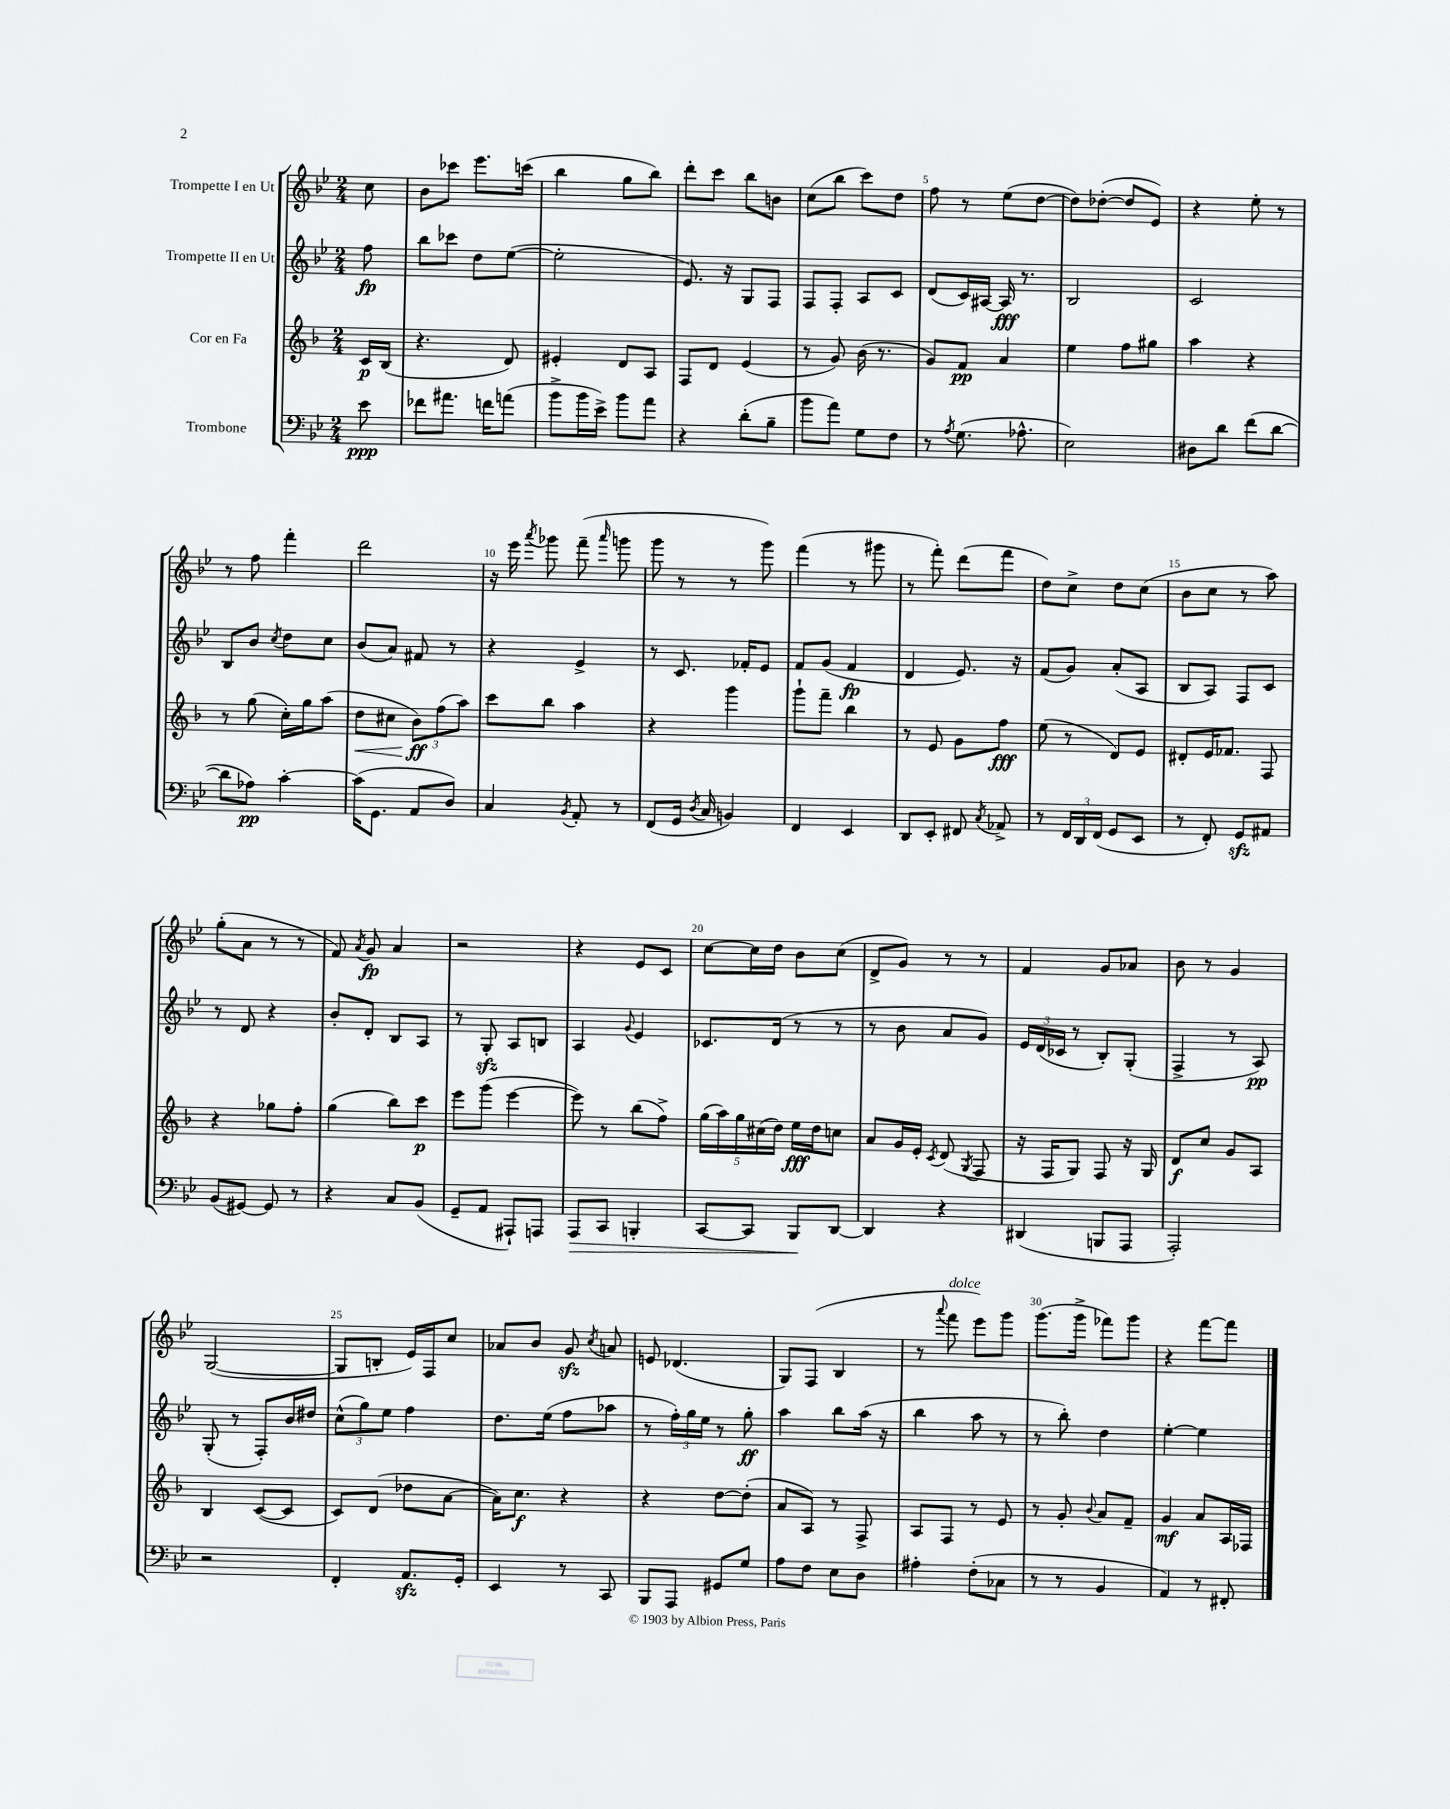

**kern	**dynam	**kern	**dynam	**kern	**dynam	**kern	**dynam
*part4	*part4	*part3	*part3	*part2	*part2	*part1	*part1
*staff4	*staff4	*staff3	*staff3	*staff2	*staff2	*staff1	*staff1
*I"Trombone	*	*I"Cor en Fa	*	*I"Trompette II en Ut	*	*I"Trompette I en Ut	*
*clefF4	*	*clefG2	*	*clefG2	*	*clefG2	*
*k[b-e-]	*	*k[b-]	*	*k[b-e-]	*	*k[b-e-]	*
*M2/4	*	*M2/4	*	*M2/4	*	*M2/4	*
=	=	=	=	=	=	=	=
8e-\	ppp	16c/LL	p	8ff\	fp	8cc\	.
.	.	(16B-/JJ	.	.	.	.	.
=1	=1	=1	=1	=1	=1	=1	=1
8f-X\L	.	4.r	.	8bb-\L	.	8b-\L	.
8.a#X\J	.	.	.	8ccc-X\J	.	8ccc-X\J	.
.	.	.	.	8dd\L	.	8.eee-\L	.
16fn\KL	.	.	.	.	.	.	.
(8an\J	.	8d/)	.	([8ee-\J	.	.	.
.	.	.	.	.	.	(16cccn\Jk	.
=2	=2	=2	=2	=2	=2	=2	=2
8b-^\L	.	4e#X'/	.	2ee-'\]	.	4bb-\	.
16b-\L	.	.	.	.	.	.	.
16e-^\JJ)	.	.	.	.	.	.	.
8b-\L	.	8d/L	.	.	.	8gg\L	.
8a\J	.	8A/J	.	.	.	8bb-\J)	.
=3	=3	=3	=3	=3	=3	=3	=3
4r	.	8F/L	.	8.e-/)	.	8ddd'\L	.
.	.	8d/J	.	.	.	8ccc\J	.
.	.	.	.	16r	.	.	.
(8d'\L	.	(4e/	.	8G/L	.	8bb-\L	.
8B-~\J	.	.	.	8F/J	.	8bn\J	.
=4	=4	=4	=4	=4	=4	=4	=4
8b-\L	.	8r	.	8F/L	.	(8cc\L	.
8a\J)	.	8g/)	.	8F'/J	.	8bb-\J	.
8G\L	.	(16b-\	.	8A/L	.	8ccc\L)	.
.	.	8.r	.	.	.	.	.
8F\J	.	.	.	8c/J	.	8dd\J	.
=5	=5	=5	=5	=5	=5	=5	=5
8r	.	8g/L)	.	(8d/L	.	8ff\	.
8qA/	.	.	.	.	.	.	.
(8.G\	.	8f/J	pp	16c/L)	.	8r	.
.	.	.	.	[16A#X/JJ	.	.	.
.	.	4a/	.	16A#/]	fff	(8ee-\L	.
8.A-X^^\	.	.	.	8.r	.	.	.
.	.	.	.	.	.	[8dd\J	.
=6	=6	=6	=6	=6	=6	=6	=6
2E-\)	.	4ee\	.	2B-/	.	8dd\L])	.
.	.	.	.	.	.	([8dd-X'\J	.
.	.	8ff\L	.	.	.	8dd-/L]	.
.	.	8gg#X\J	.	.	.	8e-/J)	.
=7	=7	=7	=7	=7	=7	=7	=7
8D#X\L	.	4aa\	.	2c/	.	4r	.
8d\J	.	.	.	.	.	.	.
(8f\L	.	4r	.	.	.	8ee-'\	.
[8d\J	.	.	.	.	.	8r	.
!!LO:LB:g=z
=8	=8	=8	=8	=8	=8	=8	=8
8d\L]	.	8r	.	8B-/L	.	8r	.
8A-X\J)	pp	(8gg\	.	8b-/J	.	8ff\	.
.	.	.	.	8qcc/	.	.	.
[4c'\	.	16cc'\LL)	.	8dd\L	.	4fff'\	.
.	.	16gg\J	.	.	.	.	.
.	.	(8aa\J	.	8cc\J	.	.	.
=9	=9	=9	=9	=9	=9	=9	=9
!	!	!	!LO:HP:b	!	!	!	!
(16c\KL]	.	8dd\L	<	(8b-/L	.	2ddd\	.
8.GG\J	.	.	.	.	.	.	.
.	.	8cc#X\J	.	8a/J)	.	.	.
8AA/L	.	12b-\L)	ff	8f#X/	.	.	.
.	.	(12ff\	[	.	.	.	.
8D/J)	.	.	.	8r	.	.	.
.	.	12aa\J)	.	.	.	.	.
=10	=10	=10	=10	=10	=10	=10	=10
4C/	.	8ccc\L	.	4r	.	16r	.
.	.	.	.	.	.	16eee-\	.
.	.	.	.	.	.	8qaaa/	.
.	.	8bb-\J	.	.	.	8ggg-X\	.
8qBB-/	.	.	.	.	.	.	.
8AA'/	.	4aa\	.	4e-^/	.	(8fff~\	.
.	.	.	.	.	.	16qqaaa/	.
8r	.	.	.	.	.	8gggn\	.
=11	=11	=11	=11	=11	=11	=11	=11
(8FF/L	.	4r	.	8r	.	8ggg\	.
16GG/Jk	.	.	.	8.c/	.	8r	.
8qD/	.	.	.	.	.	.	.
16C/	.	.	.	.	.	.	.
4BBn/)	.	4ggg\	.	.	.	8r	.
.	.	.	.	16f-X'/KL	.	.	.
.	.	.	.	8e-/J	.	8ggg\)	.
=12	=12	=12	=12	=12	=12	=12	=12
4FF/	.	8ggg`\L	.	8f/L	.	(4fff\	.
.	.	8fff~\J	.	(8g/J	.	.	.
4EE-/	.	4bb-\	.	4f/	fp	8r	.
.	.	.	.	.	.	8ggg#X\	.
=13	=13	=13	=13	=13	=13	=13	=13
8DD/L	.	8r	.	4d/	.	8r	.
8EE-'/J	.	8e/	.	.	.	8fff'\)	.
8FF#X/	.	8g\L	.	8.e-/)	.	(8ddd\L	.
8qC/	.	.	.	.	.	.	.
8AA-X^/	.	8ff\J	fff	.	.	8fff\J	.
.	.	.	.	16r	.	.	.
=14	=14	=14	=14	=14	=14	=14	=14
8r	.	(8ee\	.	(8f/L	.	8dd\L)	.
24FF/LL	.	8r	.	8g/J)	.	8cc^\J	.
24DD/	.	.	.	.	.	.	.
(24FF/JJ	.	.	.	.	.	.	.
8GG/L	.	8d/L)	.	(8a'/L	.	8dd\L	.
8EE-/J	.	8e/J	.	8A/J	.	(8cc\J	.
=15	=15	=15	=15	=15	=15	=15	=15
8r	.	8d#X'/L	.	8B-/L	.	8b-\L	.
8FF'/)	.	16e/K	.	8A/J)	.	8cc\J	.
.	.	8.f-X/J	.	.	.	.	.
8GGzz/L	.	.	.	8F/L	.	8r	.
8AA#X/J	.	8F/	.	8c/J	.	8aa\)	.
!!LO:LB:g=z
=16	=16	=16	=16	=16	=16	=16	=16
(8BB-/L	.	4r	.	8r	.	(8gg'\L	.
[8GG#X/J)	.	.	.	8d/	.	8a\J	.
8GG#/]	.	8gg-X\L	.	4r	.	8r	.
8r	.	8ff'\J	.	.	.	8r	.
=17	=17	=17	=17	=17	=17	=17	=17
4r	.	(4gg\	.	8b-'/L	.	8f/)	.
.	.	.	.	.	.	8qa/	.
.	.	.	.	8d'/J	.	8g/	fp
8C/L	.	8bb-\L)	.	8B-/L	.	4a/	.
(8BB-/J	.	8ccc\J	p	8A/J	.	.	.
=18	=18	=18	=18	=18	=18	=18	=18
8GG~/L	.	8eee\L	.	8r	.	2r	.
8AA/J	.	(8ggg\J	.	8Gzz'/	.	.	.
8AAA#X`/L)	.	[4eee\	.	8A/L	.	.	.
8AAAn/J	.	.	.	8Bn/J	.	.	.
=19	=19	=19	=19	=19	=19	=19	=19
!	!LO:HP:b	!	!	!	!	!	!
8AAA/L	>	8eee\])	.	4A/	.	4r	.
8CC/J	.	8r	.	.	.	.	.
.	.	.	.	8qqg/	.	.	.
4BBBn'/	.	(8bb-\L	.	4e-/	.	8e-/L	.
.	.	8ff^\J)	.	.	.	8c/J	.
=20	=20	=20	=20	=20	=20	=20	=20
[8CC/L	.	(20gg\LL	.	8.c-X/L	.	[8cc\L	.
.	.	20aa\)	.	.	.	.	.
.	.	20gg\	.	.	.	.	.
8CC/J]	.	.	.	.	.	16cc\L]	.
.	.	(20cc#X\	.	.	.	.	.
.	.	.	.	(16d/Jk	.	16dd\JJ	.
.	.	20dd\JJ)	.	.	.	.	.
8BBB-/L	.	16ee\LL	fff	8r	.	8b-\L	.
.	.	16dd\J	.	.	.	.	.
[8DD/J	]	8ccn\J	.	8r	.	(8cc\J	.
=21	=21	=21	=21	=21	=21	=21	=21
4DD/]	.	8a/L	.	8r	.	8d^/L	.
.	.	16g/L	.	8b-\	.	8g/J)	.
.	.	16e'/JJ	.	.	.	.	.
.	.	8qc/	.	.	.	.	.
4r	.	(8d/	.	8a/L	.	8r	.
.	.	8qG/	.	.	.	.	.
.	.	8F/	.	8g/J)	.	8r	.
=22	=22	=22	=22	=22	=22	=22	=22
(4DD#X/	.	16r	.	24e-/LL	.	4f/	.
.	.	.	.	(24d/	.	.	.
.	.	16F/KL	.	.	.	.	.
.	.	.	.	24c-X/JJ	.	.	.
.	.	8G/J)	.	8r	.	.	.
8BBBn/L	.	8F/	.	8B-'/L)	.	8g/L	.
8AAA/J	.	16r	.	(8G'/J	.	8a-X/J	.
.	.	16G/	.	.	.	.	.
=23	=23	=23	=23	=23	=23	=23	=23
2AAA'/)	.	8d/L	f	4F^/	.	8b-\	.
.	.	8cc/J	.	.	.	8r	.
.	.	8g/L	.	8r	.	4g/	.
.	.	8A/J	.	8A/)	pp	.	.
!!LO:LB:g=z
=24	=24	=24	=24	=24	=24	=24	=24
2r	.	4B-/	.	(8G'/	.	([2G/	.
.	.	.	.	8r	.	.	.
.	.	([8c/L	.	8F'/L)	.	.	.
.	.	8c/J]	.	16b-/L	.	.	.
.	.	.	.	16dd#X/JJ	.	.	.
=25	=25	=25	=25	=25	=25	=25	=25
4FF'/	.	8c/L)	.	(12cc^^\L	.	8G/L]	.
.	.	.	.	12gg\)	.	.	.
.	.	(8d/J	.	.	.	8Bn'/J	.
.	.	.	.	12ee-\J	.	.	.
8.AAzz/L	.	8dd-X\L	.	4ff\	.	16e-/LL)	.
.	.	.	.	.	.	16F/J	.
.	.	[8a\J	.	.	.	8cc/J	.
16GG'/Jk	.	.	.	.	.	.	.
=26	=26	=26	=26	=26	=26	=26	=26
4EE-/	.	16a\KL])	.	8.dd\L	.	8a-X/L	.
.	.	8.cc\J	f	.	.	.	.
.	.	.	.	.	.	8b-/J	.
.	.	.	.	(16ee-\Jk	.	.	.
8r	.	4r	.	8ff\L	.	8gzz/	.
.	.	.	.	.	.	8qcc/	.
8CC/	.	.	.	8aa-X\J	.	8an/	.
=27	=27	=27	=27	=27	=27	=27	=27
8BBB-/L	.	4r	.	8r	.	8en/	.
8AAA/J	.	.	.	24ff'\LL)	.	(4.d-X/	.
.	.	.	.	24gg\	.	.	.
.	.	.	.	24ee-\JJ	.	.	.
8GG#X/L	.	[8dd\L	.	8r	.	.	.
8G/J	.	(8dd'\J]	.	8gg'\	ff	.	.
=28	=28	=28	=28	=28	=28	=28	=28
8A\L	.	8a/L	.	4aa\	.	8G/L)	.
8F\J	.	8A/J)	.	.	.	(8F/J	.
8E-\L	.	8r	.	8bb-\L	.	4B-/	.
8D\J	.	8F^/	.	(16aa\Jk	.	.	.
.	.	.	.	16r	.	.	.
=29	=29	=29	=29	=29	=29	=29	=29
4A#X'\	.	8A/L	.	4bb-\	.	8r	.
.	.	.	.	.	.	8qqaaa/	.
!	!	!	!	!	!	!LO:TX:a:i:t=dolce	!
.	.	8F/J	.	.	.	8fff\	.
(8F'\L	.	8r	.	8aa\	.	8eee-\L)	.
8C-X\J	.	8e/	.	8r	.	8ggg\J	.
=30	=30	=30	=30	=30	=30	=30	=30
8r	.	8r	.	8r	.	(8.ggg\L	.
8r	.	8g'/	.	8bb-'\)	.	.	.
.	.	.	.	.	.	16ggg^\Jk	.
.	.	8qqb-/	.	.	.	.	.
4BB-/	.	8a/L	.	4dd\	.	8fff-X\L)	.
.	.	8f~/J	.	.	.	8ggg\J	.
=31	=31	=31	=31	=31	=31	=31	=31
4AA/)	.	4g/	mf	[4ee-'\	.	4r	.
8r	.	8a/L	.	4ee-\]	.	[8fff\L	.
8FF#X'/	.	16A/L	.	.	.	8fff\J]	.
.	.	16F-X/JJ	.	.	.	.	.
==	==	==	==	==	==	==	==
*-	*-	*-	*-	*-	*-	*-	*-
